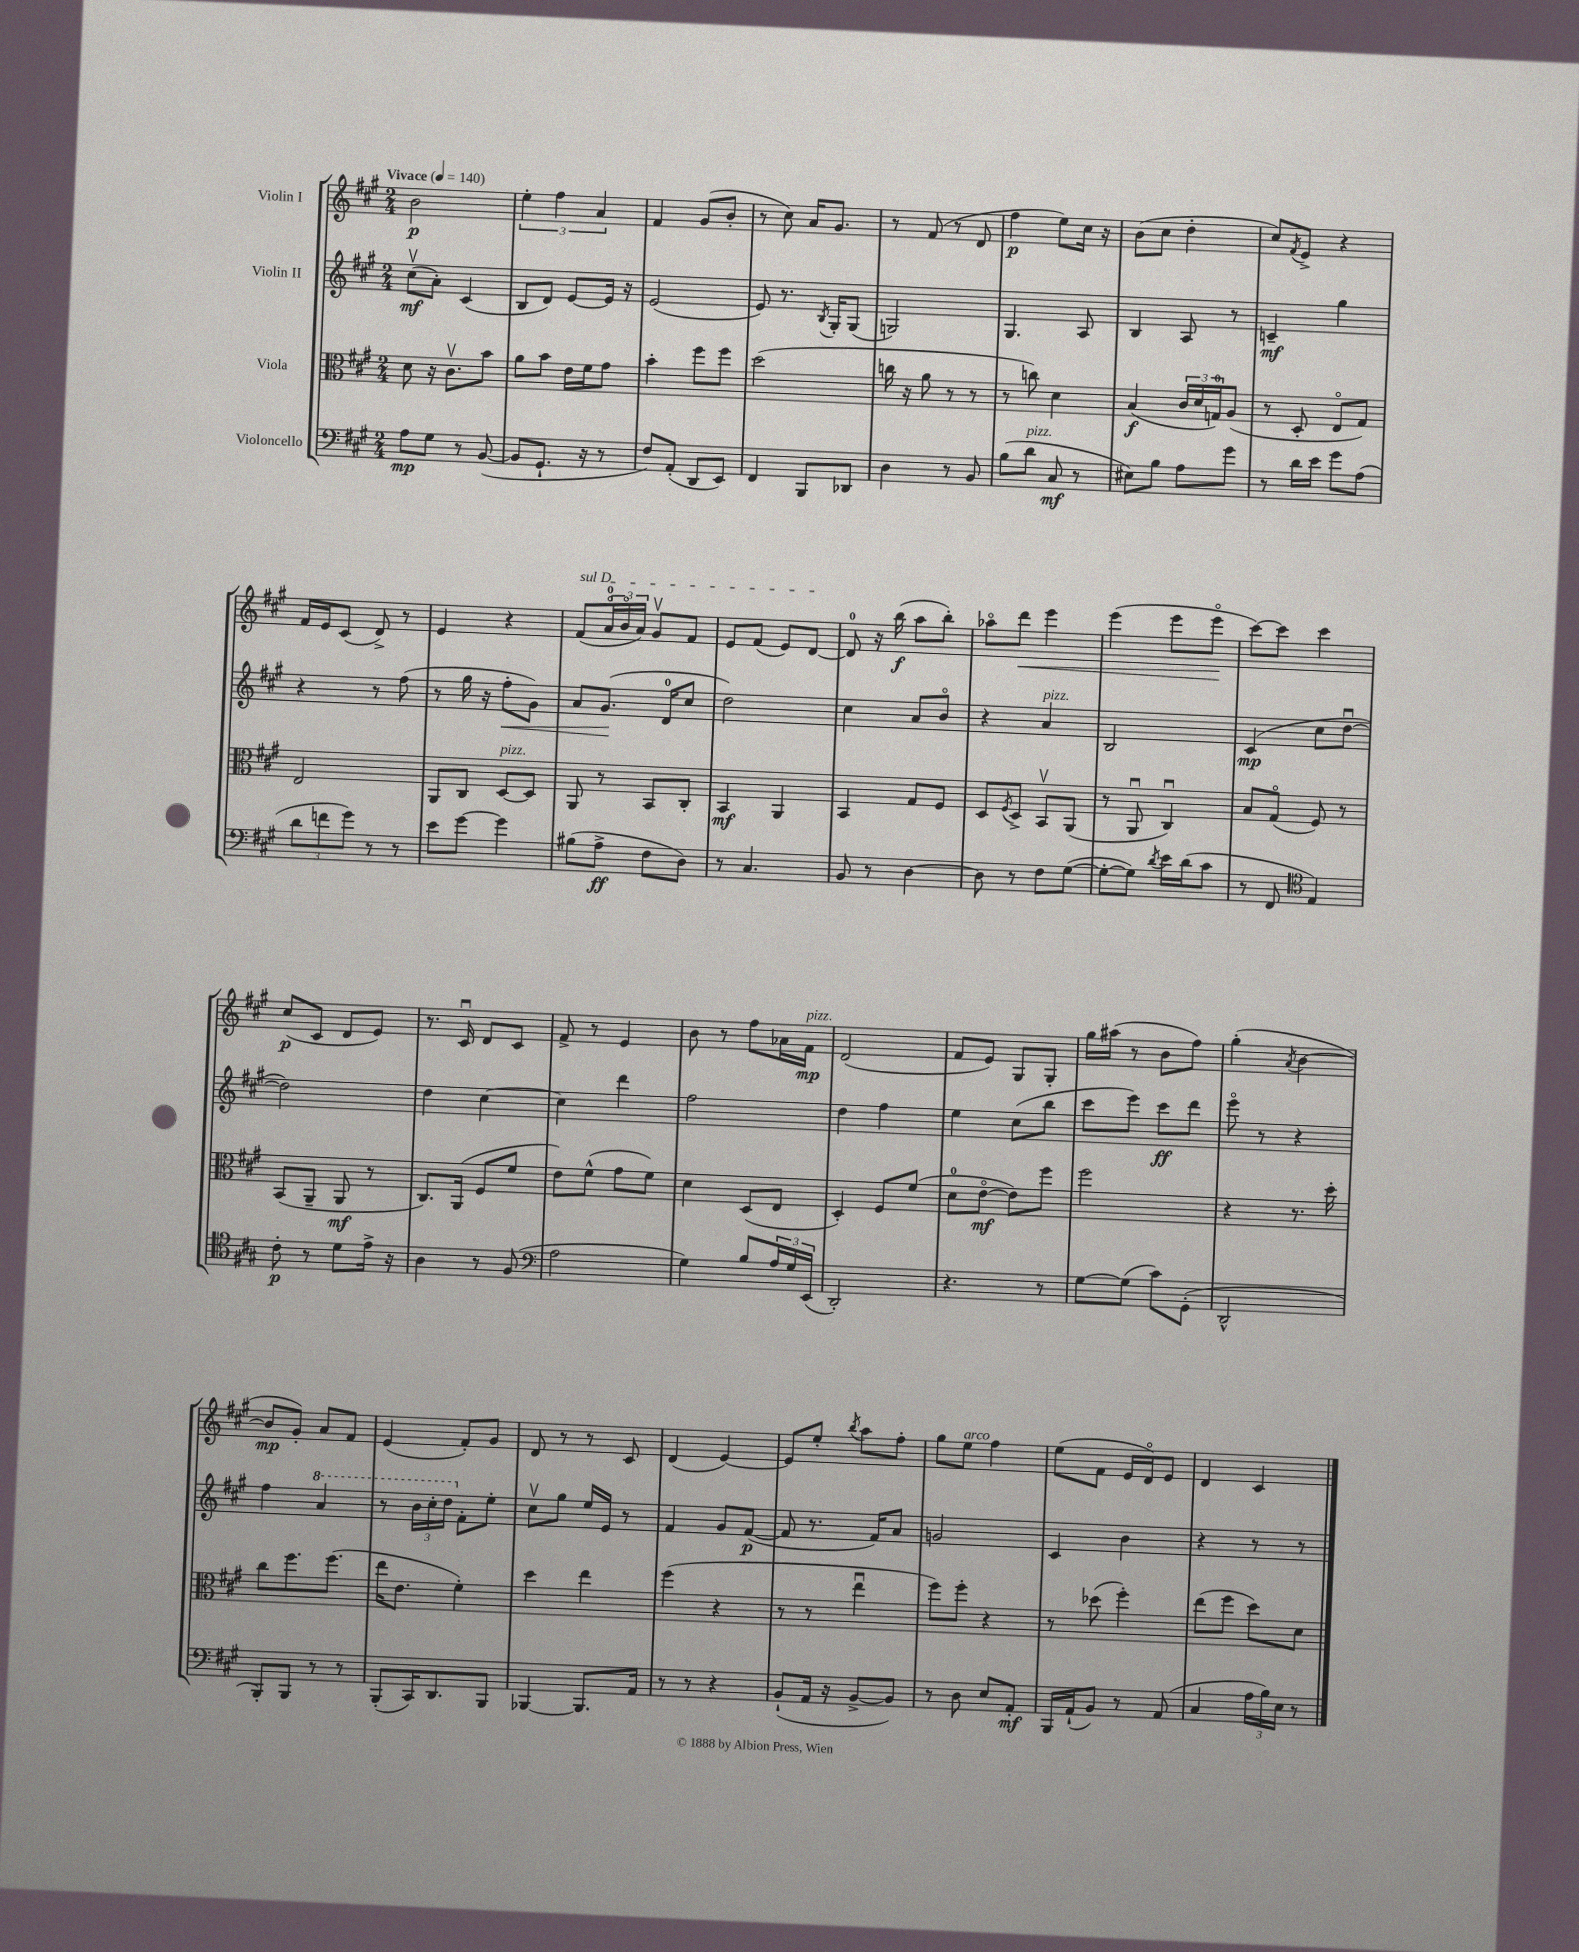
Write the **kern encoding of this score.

**kern	**kern	**kern	**kern
*staff4	*staff3	*staff2	*staff1
*clefF4	*clefC3	*clefG2	*clefG2
*k[f#c#g#]	*k[f#c#g#]	*k[f#c#g#]	*k[f#c#g#]
*M2/4	*M2/4	*M2/4	*M2/4
*MM140	*MM140	*MM140	*MM140
8A	8d	(8cc#v	2b
8G#	16r	8a')	.
.	8.c#v	.	.
8r	.	(4c#	.
([8BB	8b	.	.
=	=	=	=
8BB]	8a	8B	6ee'
8.GG#`	8b	8d)	.
.	.	.	6ff#
.	16e	[8e	.
16r	16f#	.	.
.	.	.	6a
8r	8g#	16e]	.
.	.	16r	.
=	=	=	=
8F#)	4b'	(2e	4f#
(8AA'	.	.	.
8DD	8ff#	.	(8g#
8EE)	8ff#	.	8b'
=	=	=	=
4FF#	(2dd	8e)	8r
.	.	8.r	8cc#)
8BBB	.	.	16a
.	.	8qB	.
.	.	16G#'	8.g#
8DD-	.	(8G#	.
=	=	=	=
4D	16cc	2G)	8r
.	16r	.	.
.	8a	.	(8f#
8r	8r	.	8r
8BB	8r	.	8d
=	=	=	=
(8B	8r	4.G#	4ff#
8d	8cc)	.	.
8C#	4d	.	8ee)
8r	.	8A	16cc#
.	.	.	16r
=	=	=	=
8E#)	(4B	4B	(8b
8B	.	.	8cc#
8A	24c#	8A	4dd'
.	24d	.	.
.	24G)	.	.
8g#	(8A	8r	.
=	=	=	=
8r	8r	4c~	8cc#)
.	.	.	8qf#
16d	8D'	.	8e^
16e	.	.	.
8g#	8Eo	4gg#	4r
(8A	8G#)	.	.
=	=	=	=
12d	2E	4r	16f#
.	.	.	16e
12f	.	.	.
.	.	.	(8c#
12g#)	.	.	.
8r	.	8r	8d^)
8r	.	(8ff#	8r
=	=	=	=
8e	8AA	8r	4e
[8g#	8C#	16gg#	.
.	.	16r	.
4g#]	[8D	8ff#'	4r
.	8D]	8g#)	.
=	=	=	=
(8B#	8AA	8a	(8f#
8A^	8r	(8.g#	24ao
.	.	.	24bo
.	.	.	24a)
8F#	8BB	.	8g#v
.	.	16d	.
8D)	8C#'	8cc#	8f#
=	=	=	=
8r	4BB	2dd)	8e
4.C#	.	.	(8f#
.	4AA	.	8e)
.	.	.	[8d
=	=	=	=
8BB	4BB	4cc#	8d]
8r	.	.	16r
.	.	.	(16bb
[4D	8G#	8a	8aa
.	8F#	8bo	8bb')
=	=	=	=
8D]	8D	4r	8aa-o
.	8qF#	.	.
8r	8D^	.	8ddd
8F#	8BBv	4a	4eee
([8G#	(8AA	.	.
=	=	=	=
8G#'_	8r	2B	(4eee
8G#])	8AAu	.	.
8qd	.	.	.
16e	4C#u)	.	8eee
(16d	.	.	.
8c#	.	.	8eeeo
=	=	=	=
8r	8B	(4c#	[8ccc#)
8FF#	(8G#o	.	8ccc#]
*clefC4	*	*	*
4E)	8F#)	8cc#	4ccc#
.	8r	[8ddu	.
=	=	=	=
8c#'	(8BB	2dd])	(8cc#
8r	8AA~	.	8c#
8d	8AA	.	8d
16e^	8r	.	8e)
16r	.	.	.
=	=	=	=
4A	8.C#)	4dd	8.r
.	(16AA	.	16c#u
8r	8F#	[4cc#	8d
(8F#	8f#	.	8c#
=	=	=	=
*clefF4	*	*	*
2A	8e)	4cc#]	8f#^
.	(8f#^^	.	8r
.	8g#	4ddd	4e
.	8f#)	.	.
=	=	=	=
4G#)	4d	2ff#	8b
.	.	.	8r
8B	(8D	.	8ff#
24A	8E	.	16a-
24G#	.	.	.
.	.	.	16f#
(24EE	.	.	.
=	=	=	=
2DD')	4D')	4dd	(2d
.	8F#	4ff#	.
.	(8f#	.	.
=	=	=	=
4.r	8d	4ee	8f#
.	[8eo	.	8e)
.	8e])	(8cc#	8G#
8r	8ff#	8bb	8G#'
=	=	=	=
[8G#	2ff#	8ccc#	16gg#
.	.	.	(16aa#
(8G#]	.	8eee)	8r
8c#)	.	8ccc#	8b
(8GG#'	.	8ddd	8ff#)
=	=	=	=
2DD^^	4r	8eeeo	(4gg#'
.	.	8r	.
.	.	.	8qa
.	8.r	4r	[4b
.	16dd'	.	.
=	=	=	=
8BBB')	8cc#	4ff#	8b]
8BBB	8.ff#	.	8g#')
8r	.	4aa	8a
.	(8.ff#	.	.
8r	.	.	8f#
=	=	=	=
(8BBB'	16ee	8r	(4e
.	8.e	.	.
16CC#)	.	24bb	.
.	.	24ccc#'	.
8.DD	.	.	.
.	.	24ddd	.
.	4f#')	8f#'	8f#')
8BBB	.	8ee'	8g#
=	=	=	=
[4BBB-	4dd	8cc#v	8d
.	.	8gg#	8r
8.BBB-]	4ee	16ee	8r
.	.	16e	.
.	.	8r	8c#
16AA	.	.	.
=	=	=	=
8r	(4ff#	4f#	(4d
8r	.	.	.
4r	4r	8g#	[4e)
.	.	([8f#	.
=	=	=	=
(8BB`	8r	8f#]	8e]
16AA	8r	8.r	8ee'
16r	.	.	.
.	.	.	8qbb
[8BB^	4eeu	.	8aa
.	.	16f#)	.
8BB])	.	8a	8ff#'
=	=	=	=
8r	8ff#)	2g	8gg#
8D	8ff#'	.	8ee
8E	4r	.	4ff#
8AA'	.	.	.
=	=	=	=
16BBB	8r	4c#	(8ee
(16AA`	.	.	.
8BB)	(8dd-	.	8f#
8r	4ff#')	4b	16e
.	.	.	16do)
(8AA	.	.	8e
=	=	=	=
4C#	(8ee	4r	4d
.	8ff#	.	.
24A	8dd)	8r	4c#
24B)	.	.	.
24E	.	.	.
8r	8d	8r	.
==	==	==	==
*-	*-	*-	*-
